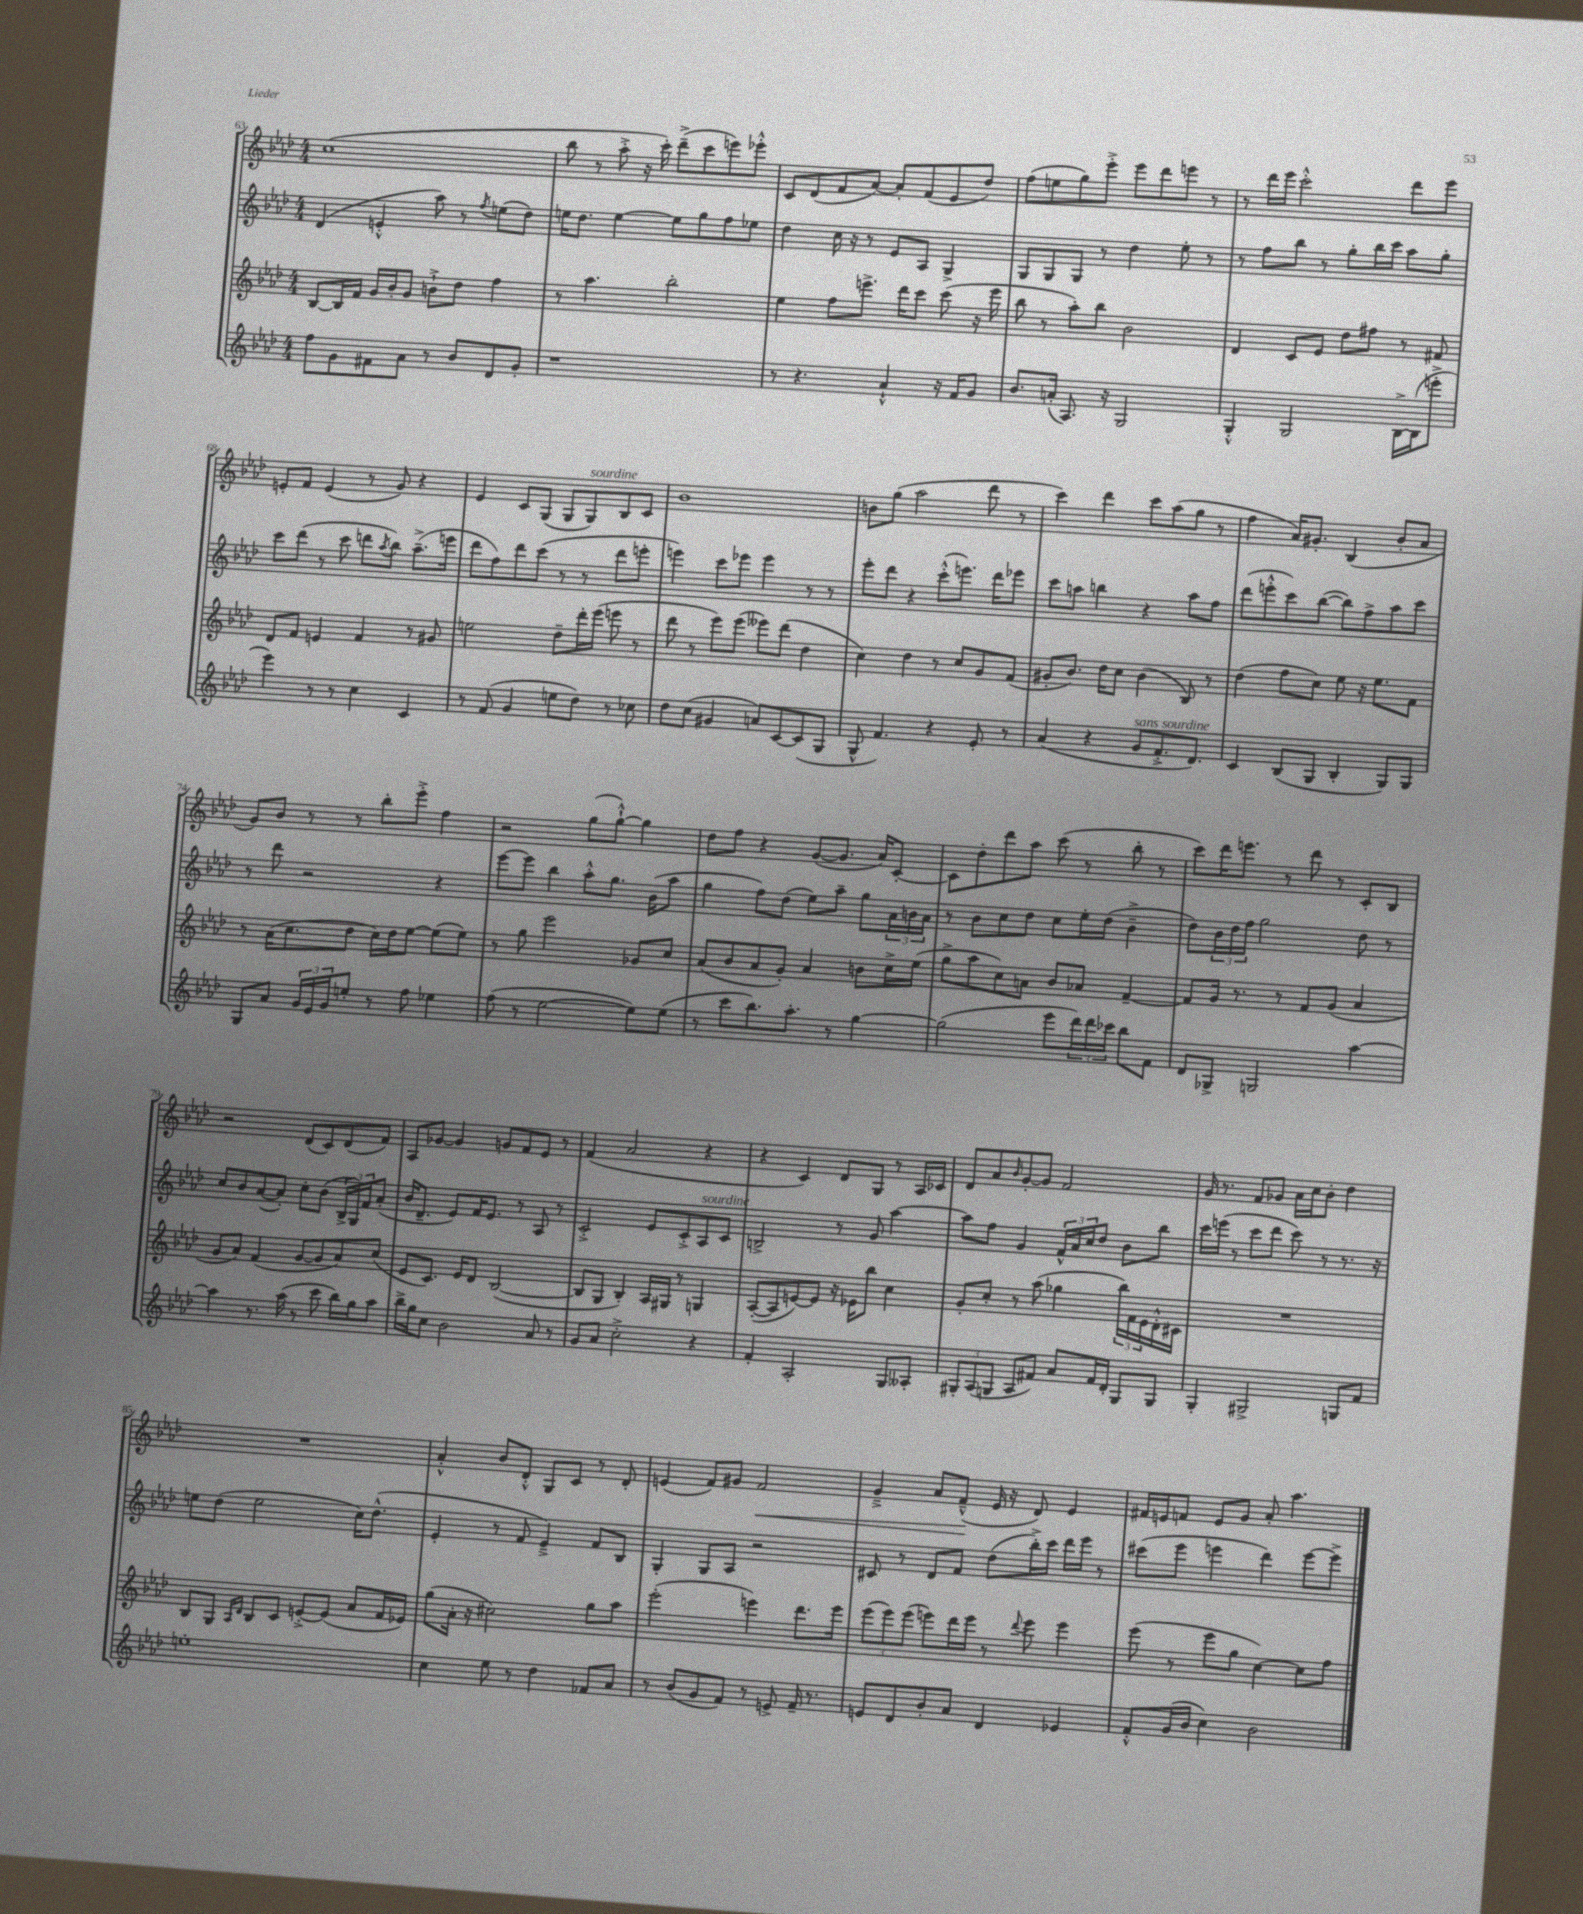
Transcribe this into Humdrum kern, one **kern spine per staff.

**kern	**kern	**kern	**kern
*staff4	*staff3	*staff2	*staff1
*clefG2	*clefG2	*clefG2	*clefG2
*k[b-e-a-d-]	*k[b-e-a-d-]	*k[b-e-a-d-]	*k[b-e-a-d-]
*M4/4	*M4/4	*M4/4	*M4/4
8ff	[8B-	(4d-	(1cc
8g	16B-]	.	.
.	16f	.	.
8f#	16g	4e'^^	.
.	16b-'	.	.
8a-	8g	.	.
8r	8b`^	8aa-)	.
8b-	8dd-	8r	.
.	.	8qff	.
8d-	4ff	(8ee	.
8g'	.	8dd-)	.
=	=	=	=
1r	8r	16ee	8bb-
.	.	8.dd-	.
.	4.aa-	.	8r
.	.	[4ee	8aa-'^
.	.	.	16r
.	.	.	16ccc')
.	2bb-'	8ee]	(8ddd-~^
.	.	8gg	8ccc
.	.	8ff	8eee)
.	.	8ee-	8eee-'^^
=	=	=	=
8r	4ee-	4dd-	8c
4.r	.	.	(8d-
.	8ff	16cc	8f
.	.	16r	.
.	8.eee^	8r	[8a-)
4a-`^^	.	8e-	8a-']
.	16ddd-	.	.
.	8ccc	8A-	(8f
16r	(8ccc	4G^	8e-
16f	.	.	.
8g	16r	.	8dd-)
.	16eee	.	.
=	=	=	=
8.b-	8bb-	8G	(8ff
.	8r	8G	8ee
(16a'	.	.	.
8.A-)	8aa-')	8G	8gg)
.	8bb-	8r	8eee-'^
16r	.	.	.
2G	2b-	4dd-	8eee-
.	.	.	8ddd-
.	.	8ee-'	8eee
.	.	8r	8r
=	=	=	=
4G'^^	4d-	8r	8r
.	.	8ff	16ddd-
.	.	.	16eee-
2G	8c	8bb-	2ccc'^^
.	8e-	8r	.
.	8dd-	8gg'	.
.	8ff#	16bb-	.
.	.	16ccc	.
[16B-^	8r	8aa-	8ddd-
(16B-]	.	.	.
8eee'^	8f#	8gg'	8eee-
=	=	=	=
4eee-)	8d-	8ccc	8e'
.	8f	(8ddd-	8f
8r	4e	8r	(4e
8r	.	8ccc	.
4cc	4f	8ddd	8r
.	.	8qaa-	.
.	.	8bb-)	8g)
4c	8r	(8.aa-~^	4r
.	8g#	.	.
.	.	16eee	.
=	=	=	=
8r	2ee	8ddd-	4e-
(8f	.	8ff)	.
4g	.	8ddd-	8c
.	.	(8ccc	(8G
8ee	8dd-~	8r	8G
8dd-)	16ddd-'	8r	8G)
.	(16eee-	.	.
8r	8eee	8ddd-	8B-
8cc-	8r	8eee'	8c
=	=	=	=
8dd-	8ddd-	4eee)	1b-
(8cc	8r	.	.
4g#	8eee-)	8ccc	.
.	(8eee-	8eee-	.
8a)	8eee--)	4eee-	.
[8c	(8ddd-	.	.
(8c]	4dd-	8r	.
8G	.	8r	.
=	=	=	=
8G^^	4cc)	8eee-'	8b
4.f)	.	8ddd-	(8gg
.	4dd-	4r	2aa-
4r	8r	(8ccc'^^	.
.	8cc	8.eee)	.
8e-'	8g	.	8ddd-
.	.	16ddd-	.
8r	(8f	8eee-	8r
=	=	=	=
(4a-	8g#'	8ccc	4ccc)
.	8.b-)	8aa	.
4r	.	4bb	4ddd-
.	16dd-	.	.
.	8cc	.	.
8g	(4b-	4r	8ccc
8.f'^	.	.	(8aa-
.	8B-)	8aa	8gg
8.d-)	.	.	.
.	8r	8ff	8r
=	=	=	=
4c	(4dd-	(8ddd-	4ff
.	.	8eee'^^	.
(8B-	8ff	8ccc)	16a-)
.	.	.	8.g#'
8G	8cc)	([8bb-	.
4B-'	8ee-	8bb-])	(4B-
.	16r	8ff^	.
.	8.ee-	.	.
8G)	.	8aa-	8b-'
8G	8f	8ccc	8a-
=	=	=	=
8G	8r	8r	8g)
8a-	(16a-	8ddd-	8b-
.	8.cc	.	.
24g	.	2r	8r
24e-	.	.	.
24g	.	.	.
8ee'	8dd-	.	8r
8r	16cc)	.	8bb-'
.	16dd-	.	.
8ff	[8ee-	.	8eee-'^
4ee-	(8ee-]	4r	4ff
.	8ee-)	.	.
=	=	=	=
(8ff	8r	[8eee-	2r
8r	8gg	8eee-]	.
[2ee-	2eee-	4bb-	.
.	.	8aa-'^^	(8gg
.	.	8.gg	[8gg`^^)
8ee-])	8g-	.	4gg]
.	.	(16b-	.
(8ee-	8cc	8aa-	.
=	=	=	=
8r	(8a-	4gg	8dd-
8ccc	8b-	.	8ff
8.bb-)	8a-	8ff)	4r
.	8g')	(8dd-	.
8.aa-'	.	.	.
.	4a-	8ee-)	([8g
8r	.	8aa-~	8.g]
[4gg	8b	8gg	.
.	.	.	16a-)
.	16cc^	24a-	[8c'
.	.	24b	.
.	(16ee-	.	.
.	.	24a-	.
=	=	=	=
(2gg]	8gg^	8r	8c]
.	8aa-	8b-	8dd-'
.	8cc)	8cc	8ddd-
.	8a	8dd-	8aa-
8eee-	8b-	8cc	(8ccc
24ddd-)	8a-	16ee-'	8r
24ddd-	.	.	.
.	.	(16dd-	.
24ccc-	.	.	.
8bb-	[4f~	4b-~^	8bb-'
8f	.	.	8r
=	=	=	=
8d-	8f]	8dd-)	8ccc)
8G-^	16g	24b-	16ddd-
.	.	24dd-	.
.	8.r	.	8.eee
.	.	24ff	.
2G	.	2gg	.
.	8r	.	8r
.	8f	.	8ddd-
.	(8g	.	8r
[4aa-	4a-	8dd-	8c'
.	.	8r	8B-
=	=	=	=
4aa-]	8g	8cc	2r
.	8a-)	8b-	.
8.r	(4f	([8a-	.
.	.	8a-'])	.
(16aa-	.	.	.
8r	[8g	8cc'	(8d-
8ccc	8g]	(8b-	8c)
16bb-)	8a-)	24B-^	(8d-
.	.	24G)	.
16gg	.	.	.
.	.	24f	.
8aa-	(8cc	(8a-'	8f)
=	=	=	=
16bb-^	8e-	16b-	8A-
16gg	.	8.d-~	.
8cc	8.c)	.	[8g-
2b-	.	8e-)	4g-]
.	16e-	.	.
.	8d-	16f	.
.	.	8.e-	.
.	([2B-	.	8g
.	.	8r	8f
8a-	.	8A-	8e-
8r	.	8r	8r
=	=	=	=
8g	8B-]	2c'^	(4f
8a-	8G	.	.
2cc'^	4B-')	.	2a-
.	16A-	8e-	.
.	16G#	.	.
.	8r	8c'^	.
4r	4G	8A-	4r
.	.	8c	.
=	=	=	=
4f'	([8A-'	2B^	4r
.	8A-]	.	.
2A-'	[8e)	.	4c)
.	8e]	.	.
.	16r	8r	8d-
.	16e-	.	.
.	8bb-	8g	8G
8G	4cc	[4aa-	8r
8A--'	.	.	16A-
.	.	.	16c-
=	=	=	=
12G#'	8g'	8aa-]	8d-
(12A-	.	.	.
.	8cc'	8ff	8a-
12G	.	.	.
.	.	.	16qqb-
8A-	8r	4g	[8g'
8f#)	(8aa-	.	8g]
8a-	4gg-	24f^^	2f
.	.	24a-	.
.	.	24cc	.
16f#	.	8dd-	.
16d-'	.	.	.
8G	24bb-)	8b-	.
.	24f	.	.
.	24e-	.	.
8G	16d-'^^	8bb-	.
.	16c#	.	.
=	=	=	=
4G'	1r	16ccc	16g
.	.	(16eee	8.r
.	.	8r	.
2G#^	.	8ccc	8f
.	.	8ddd-	8g-
.	.	8ccc)	16a-
.	.	.	16cc
.	.	8r	8b-'
8G	.	8.r	4dd-
8f	.	.	.
.	.	16r	.
=	=	=	=
1ee'	8B-	8ee	1r
.	8G	(8dd-	.
.	16qqA-	.	.
.	16qqd-	.	.
.	8B-	2ee	.
.	8c	.	.
.	[8e'^	.	.
.	(8e]	.	.
.	8a-	16cc)	.
.	.	(8.dd-^^	.
.	16f	.	.
.	16e-)	.	.
=	=	=	=
4cc	(8gg	4e-'	4a-'^^
.	16a-'	.	.
.	16r	.	.
8ee-	2cc#)	8r	8b-
8r	.	8f	8d-'^^
4dd-	.	4e-~^)	8G
.	.	.	8c
8f-	8gg	8f	8r
8a-	8aa-	8B-	8d-'
=	=	=	=
8r	(2eee-'	4G'	(4e
(8b-	.	.	.
8g	.	8G	8f)
8f)	.	8A-	8g#
8r	4eee)	2r	2f
8e^	.	.	.
16f~	8.ddd-	.	.
8.r	.	.	.
.	16eee	.	.
=	=	=	=
8e	(12eee-	8c#	4g~^
.	12eee-)	.	.
8d-	.	8r	.
.	(12eee-	.	.
8b-'	8eee)	8d-	8a-
8a-	16ddd-	8f	(8f~^^
.	16eee	.	.
4d-	8r	(8dd-	16e-
.	.	.	16r
.	8qqddd-	.	.
.	8eee	16bb-'^)	8d-)
.	.	16ccc	.
4e-	4eee	16ddd-	4e-
.	.	16eee-	.
.	.	8r	.
=	=	=	=
8f'^^	(8eee-	(8ccc#	16f#
.	.	.	16e
(16g	8r	8eee-	8f
16b-	.	.	.
4cc)	8eee-	4eee	8e
.	8gg	.	8g
2b-	[4cc)	4ddd-)	8a-'
.	.	.	4.aa-
.	8cc]	[8eee	.
.	8ff	8eee^]	.
==	==	==	==
*-	*-	*-	*-
